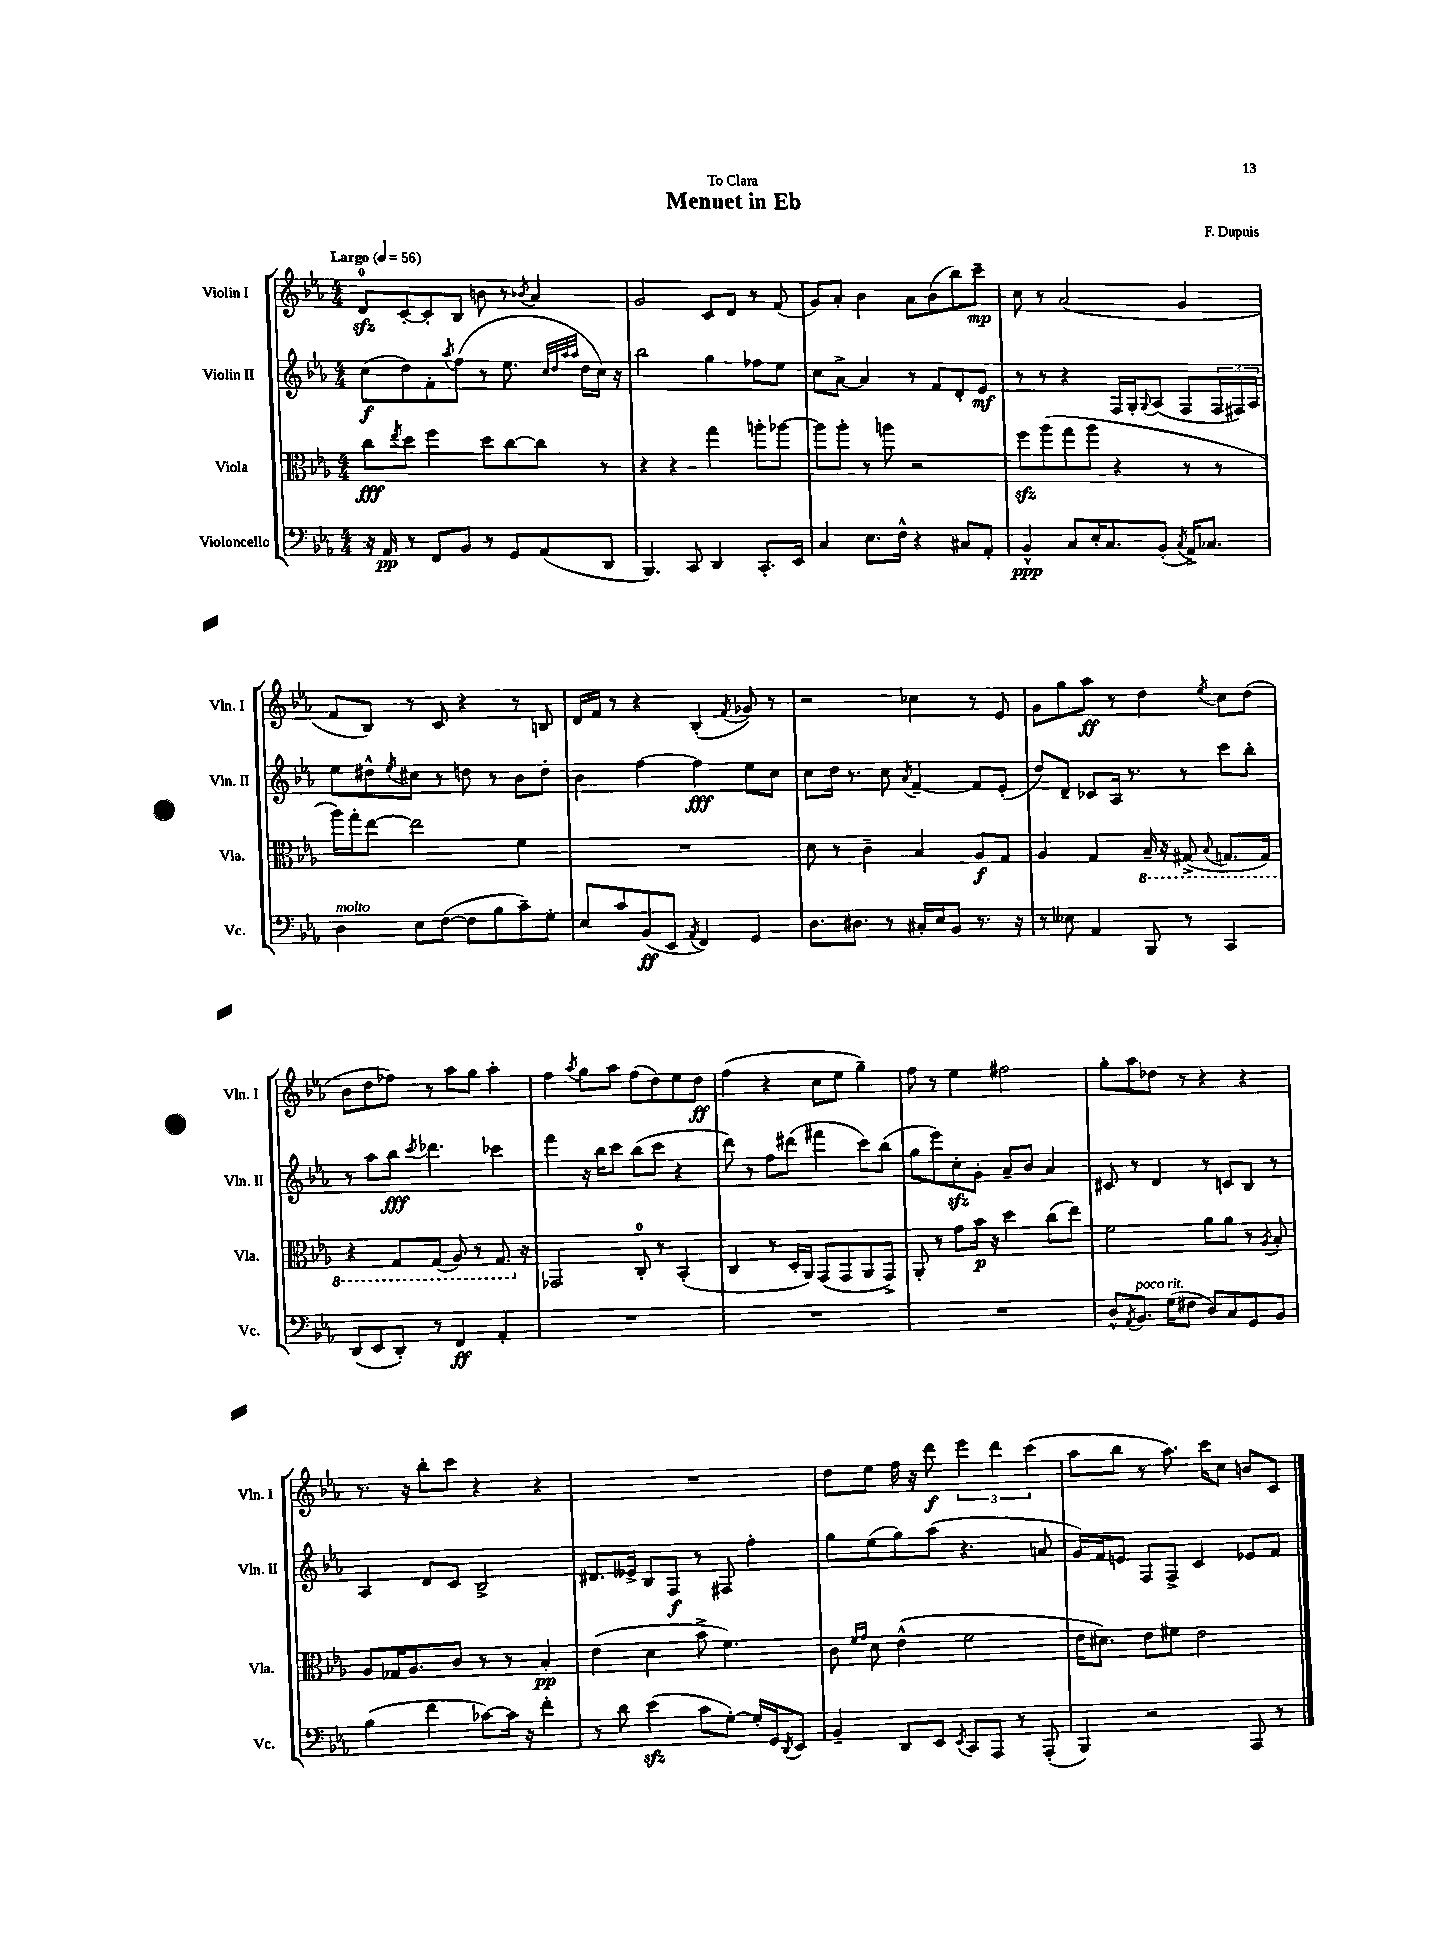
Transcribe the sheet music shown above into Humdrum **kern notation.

**kern	**kern	**kern	**kern
*staff4	*staff3	*staff2	*staff1
*clefF4	*clefC3	*clefG2	*clefG2
*k[b-e-a-]	*k[b-e-a-]	*k[b-e-a-]	*k[b-e-a-]
*M4/4	*M4/4	*M4/4	*M4/4
*MM56	*MM56	*MM56	*MM56
16r	8cc	(8cc	8d
16AA-	.	.	.
.	8qee-	.	.
8r	8dd	8dd)	[8c'
8FF	4ff	8f'	8c']
.	.	8qaa-	.
8BB-	.	(8ff	8B-
8r	8dd	8r	8b
8GG	[8cc	8.ee-	8r
.	.	.	8qb-
(8AA-	8cc]	.	4a-
.	.	32qqcc	.
.	.	32qqdd	.
.	.	32qqaa-	.
.	.	32qqaa-	.
.	.	16dd	.
8DD	8r	16cc)	.
.	.	16r	.
=	=	=	=
4.BBB-)	4r	2bb-	2g
.	4r	.	.
8CC	.	.	.
4DD	4gg	4gg	8c
.	.	.	8d
8.CC'	8aa'	8ff-	8r
.	[8aa-	8ee-	(8f
16EE-	.	.	.
=	=	=	=
4C	8aa-]	8cc	8g)
.	8aa-'	[8a-^	8a-'
8.E-	8r	4a-]	4b-
.	8aa	.	.
16F^^	.	.	.
4r	2r	8r	8a-
.	.	8f	(8b-
8C#	.	8d'	8bb-)
8AA-'	.	8e-	8ccc~
=	=	=	=
4BB-^^	8ff	8r	8cc
.	(8aa-	8r	8r
8C	8gg	4r	(2a-
16E-'	8aa-	.	.
8.C	.	.	.
.	4r	16F	.
.	.	16G'	.
.	.	8qqG	.
(8BB-'	.	(8A-	.
8qC	.	.	.
16AA-^)	8r	8F	4g
8.C-	.	.	.
.	8r	24F	.
.	.	24F#)	.
.	.	24A-	.
=	=	=	=
4D	16aa-)	8ee-	8f
.	16gg'	.	.
.	[8ee-	8dd#^^	8B-)
.	.	8qee-	.
8E-	2ee-]	8cc#	8r
([8F	.	8r	8c
8F]	.	8dd	4r
8B-	.	8r	.
8c~)	4f	8b-	8r
8G'	.	8dd'	8B
=	=	=	=
8E-	1r	4b-	16d
.	.	.	16f
8c	.	.	8r
(8BB-	.	[4ff	4r
8EE-	.	.	.
8qAA-	.	.	.
4FF)	.	4ff]	(4B-'
.	.	.	8qf
4GG	.	8ee-	8g-)
.	.	8cc	8r
=	=	=	=
8.D	8d	8cc	2r
.	8r	16dd	.
8.D#	.	8.r	.
.	4c~	.	.
8r	.	8cc	.
.	.	8qa-	.
16C#'	4B-	[4f~	4cc-
16E-	.	.	.
8BB-	.	.	.
8.r	8A-	8f]	8r
.	8G	(8e-'	8e-
16r	.	.	.
=	=	=	=
8r	4A-	8dd)	8g
8E--	.	8d~	8gg
4AA-	4G	8c-	8aa-
.	.	16A-	8r
.	.	8.r	.
8BBB-	16BB-~	.	4dd
.	16r	.	.
8r	(8GG#^	8r	.
.	8qqBB-	.	8qee-
4CC	8.GG	8ccc	8cc
.	.	8bb-'	(8dd
.	16GG)	.	.
=	=	=	=
(8DD	4r	8r	8b-
8EE-	.	8aa-	8dd
8DD')	8GG	8bb-	8ff-)
.	.	8qccc	.
8r	(8GG	4.ddd-	8r
4FF	8AA-)	.	8aa-
.	8r	.	8gg
4AA-'	8.GG	4ccc-	4aa-'
.	16r	.	.
=	=	=	=
1r	2GG-	4fff	4ff
.	.	.	8qaa-
.	.	16r	8gg
.	.	16bb-	.
.	.	8ccc	8aa-
.	8C'	(8bb-	(8ff
.	8r	8ccc	8dd)
.	(4BB-'	4r	8ee-
.	.	.	8dd
=	=	=	=
1r	4C	8ddd)	(4ff
.	.	8r	.
.	8r	8ff	4r
.	16D'	(8ddd#	.
.	16AA-)	.	.
.	(8GG	4fff#	8cc
.	8GG	.	8ee-
.	8AA-	8ccc)	4gg~)
.	8GG^)	(8bb-	.
=	=	=	=
1r	8AA-'	8gg	8ff
.	8r	8eee-)	8r
.	8g	8cc'	4ee-
.	16b-	8g'	.
.	16r	.	.
.	4dd	8a-~	2ff#
.	.	8b-	.
.	(8cc	4a-	.
.	8ee-)	.	.
=	=	=	=
8D^^	2f	8c#	8gg'
8qAA-	.	.	.
8.BB-	.	8r	8aa-
.	.	4d	8dd-
(16G	.	.	.
8F#	.	.	8r
8D)	8a-	8r	4r
8C	8a-	8c	.
8GG	8r	8B-	4r
.	8qA-	.	.
8BB-	8B-'	8r	.
=	=	=	=
(4B-	8A-	4A-	8.r
.	16G-	.	.
.	8.A-	.	16r
4f	.	8d	8bb-'
.	8c	8c	8ccc
[8c-)	8r	2B-^	4r
16c-]	8r	.	.
16r	.	.	.
4f'	4B-'	.	4r
=	=	=	=
8r	(4e-	8.d#	1r
8d	.	.	.
.	.	16e--^	.
(4e-	4d	8B-	.
.	.	8F	.
8c	8b-^	8r	.
[8G')	4.f)	8F#	.
16G']	.	4ff'	.
16GG	.	.	.
8qDD	.	.	.
8EE-	.	.	.
=	=	=	=
4BB-~	8c	8gg	8dd
.	16qqf	.	.
.	16qqg	.	.
.	8d	(8ee-	8ee-
8DD	(4e-^^	8gg)	16ff
.	.	.	16r
8EE-	.	(8aa-	8ddd
8qEE-	.	.	.
8CC	2f	4.r	6eee-
8AAA-	.	.	.
.	.	.	6ddd
8r	.	.	.
.	.	.	(6ccc
(8AAA-'	.	8a	.
=	=	=	=
4BBB-)	16e-	16g)	8aa-
.	8.d#)	16f	.
.	.	8e	8bb-
2r	8e-	8F	8r
.	8f#	8F^	8.aa-)
.	2e-	4c	.
.	.	.	16ccc
.	.	.	8cc
8AAA-	.	8e-	8b
8r	.	8f	8c
==	==	==	==
*-	*-	*-	*-
